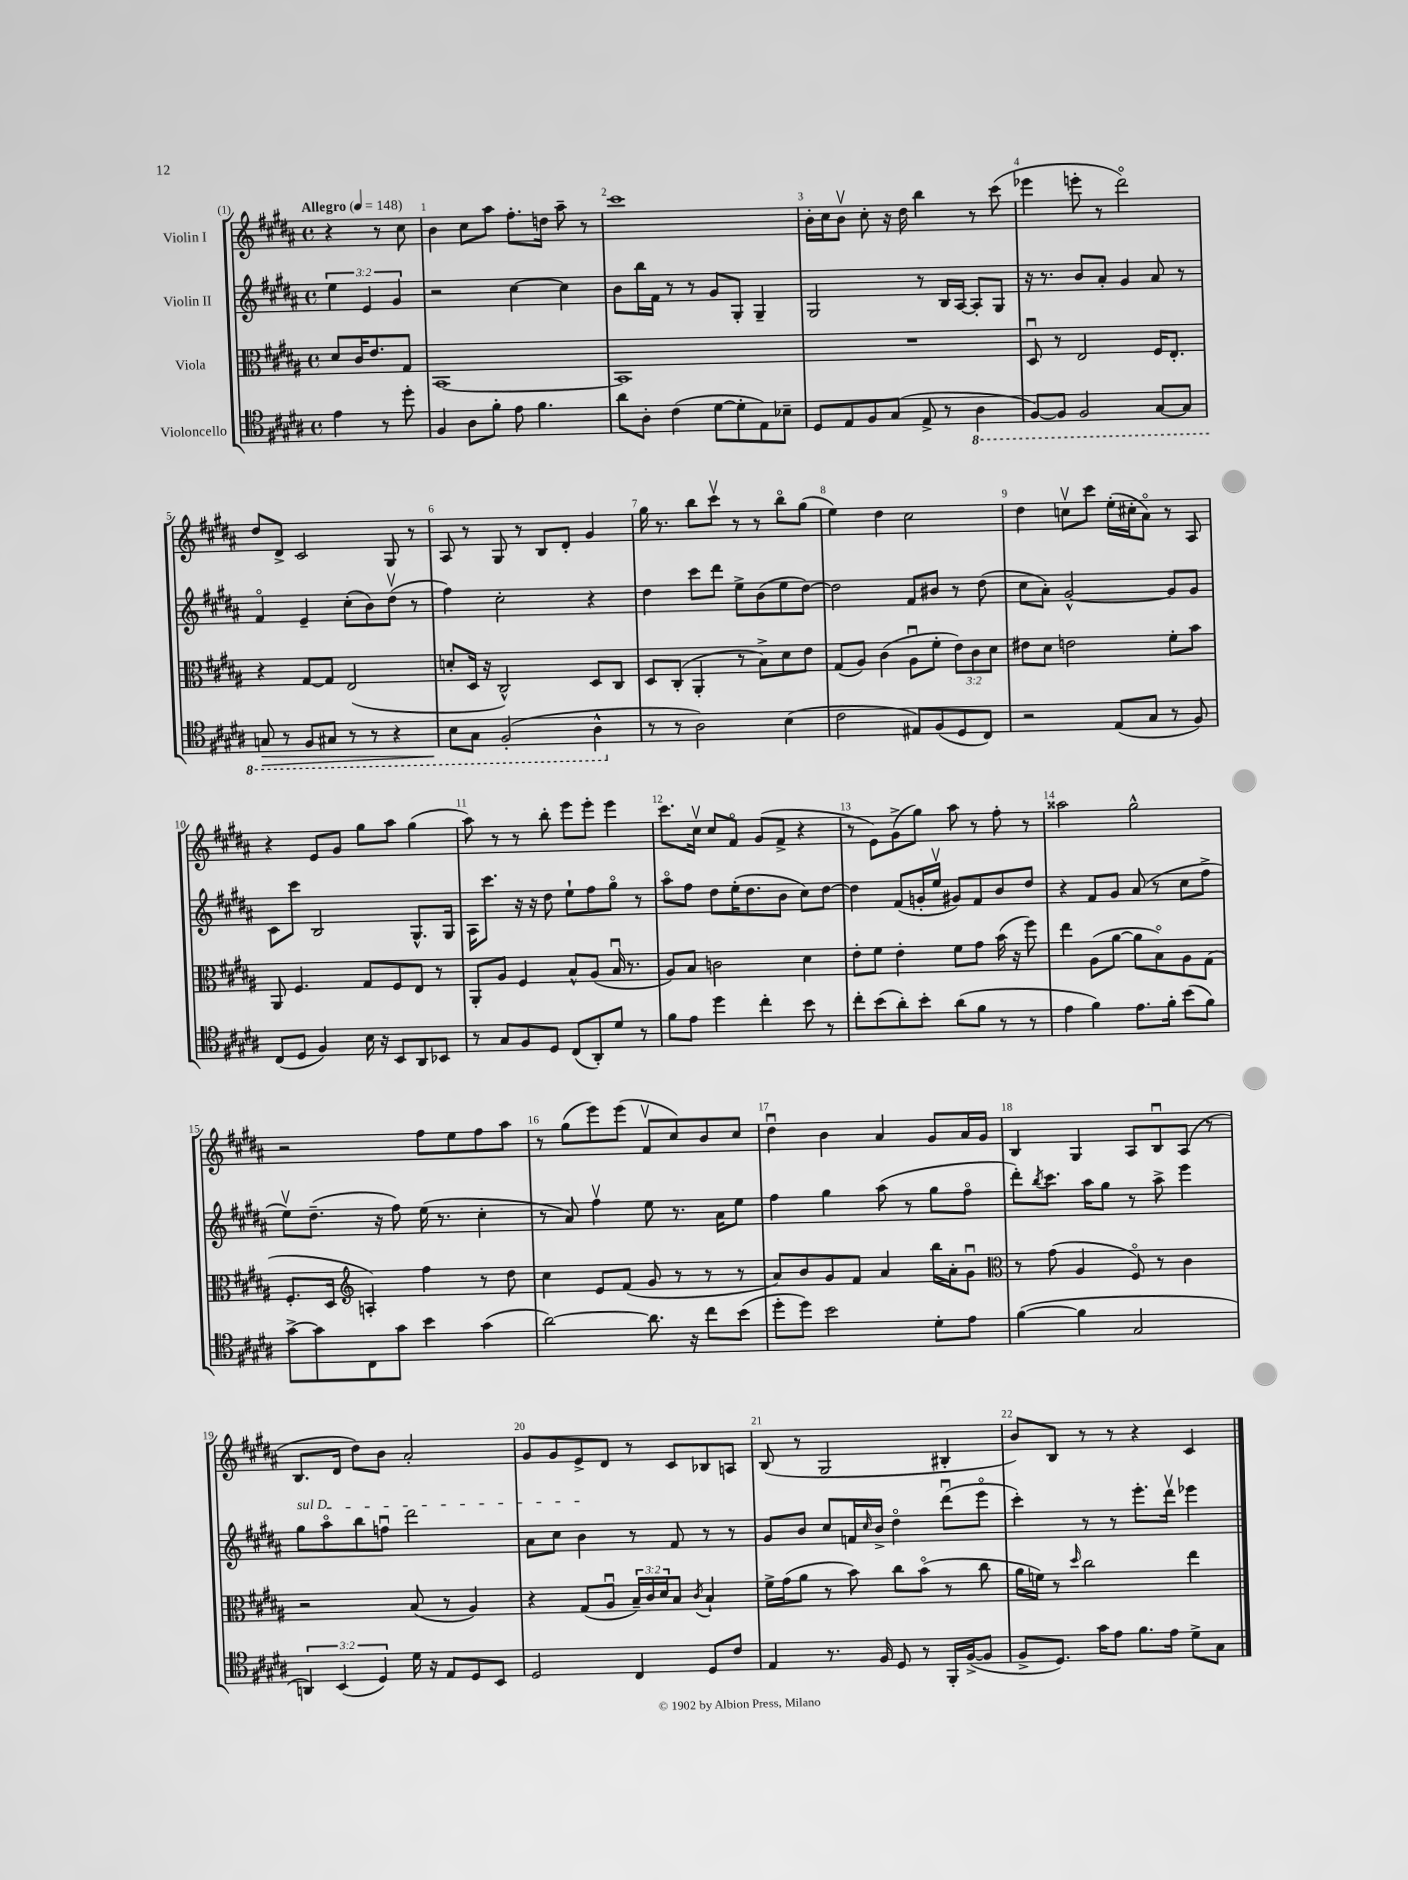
<<
\new StaffGroup <<
\new Staff = "s0" \with { instrumentName = "Violin I" } {
    \clef treble \key b \major \defaultTimeSignature \time 4/4 \partial 2 \tempo "Allegro" 4 = 148
    r4 r8 cis''8 |
    b'4 cis''8 ais''8 fis''8.-. d''16 ais''8-- r8 |
    cis'''1 |
    b'16-. cis''16 b'8\upbow cis''8-. r16 dis''16 b''4 r8 cis'''8( |
    ees'''4 e'''8-. r8 dis'''2\flageolet) |
    dis''8 dis'8-> cis'2 gis8 r8 |
    ais8 r8 gis8 r8 b8 dis'8-. gis'4 |
    gis''16 r8. b''8 cis'''8\upbow r8 r8 b''8\flageolet gis''8( |
    e''4) dis''4 cis''2 |
    dis''4 c''8\upbow cis'''8 e''16-.( cis''16-. ais'8\flageolet) r8 ais8 |
    r4 e'8 gis'8 gis''8 ais''8 gis''4( |
    ais''8) r8 r8 b''8-. e'''8 e'''8-. e'''4 |
    cis'''8. cis''16\upbow cis''8 fis'8\flageolet gis'8( fis'8-> r4 |
    r8 e'8) gis'8->( gis''8) ais''8 r8 fis''8-. r8 |
    aisis''2 gis''2-^ |
    r2 fis''8 e''8 fis''8 ais''8 |
    r8 gis''8( e'''8) e'''8( fis'8\upbow cis''8) b'8 cis''8 |
    dis''4\downbow b'4 ais'4 gis'8 ais'16 gis'16 |
    b4 gis4 ais8 b8\downbow ais8( r8 |
    b8. dis'16 dis''8) b'8 ais'2-. |
    gis'8 gis'8 e'8-> dis'8 r8 cis'8 bes8 a8 |
    b8( r8 gis2 bis4-. |
    b'8) b8 r8 r8 r4 cis'4 \bar "|." |
}
\new Staff = "s1" \with { instrumentName = "Violin II" } {
    \clef treble \key b \major \defaultTimeSignature \time 4/4 \override Staff.TupletNumber.text = #tuplet-number::calc-fraction-text \partial 2
    \tuplet 3/2 { e''4 e'4 gis'4 } |
    r2 cis''4~ cis''4 |
    b'8 b''16 fis'16 r8 r8 gis'8 gis8-. gis4-- |
    gis2 r8 b16 ais16~ ais8-. gis8 |
    r16 r8. b'8 ais'8-. gis'4 ais'8 r8 |
    fis'4\flageolet e'4-- cis''8-.( b'8) dis''8\upbow( r8 |
    fis''4) cis''2-. r4 |
    dis''4 cis'''8 dis'''8 e''8-> b'8( e''8 dis''8~) |
    dis''2 fis'8 bis'8 r8 dis''8( |
    cis''8 ais'8-.) gis'2~-^ gis'8 gis'8 |
    cis'8 cis'''8 b2 gis8.-^ gis16 |
    ais16 cis'''8. r16 r16 dis''8 e''8-! fis''8 gis''8\flageolet r8 |
    ais''8\flageolet fis''8 dis''8 e''16-.( dis''8. b'8 cis''8) dis''8~ |
    dis''4 fis'8( g'16-. e''16\upbow gis'8) fis'8 b'8 dis''8 |
    r4 fis'8 gis'8 ais'8( r8 cis''8 fis''8-> |
    e''8\upbow) dis''8.--( r16 fis''8) e''16( r8. cis''4-. |
    r8 ais'8) fis''4\upbow e''8 r8. ais'16 e''8 |
    fis''4 gis''4 ais''8( r8 gis''8 fis''8\flageolet |
    dis'''8-.) \acciaccatura { b''8 } cis'''8. ais''16 gis''8 r8 ais''8-> e'''4 |
    \once \override TextSpanner.bound-details.left.text = \markup { \italic "sul D" } gis''8\startTextSpan ais''8\flageolet b''8 f''8\downbow dis'''2 |
    ais'8 cis''8 b'4\stopTextSpan r8 fis'8 r8 r8 |
    gis'8 b'8 cis''8 f'16 \grace { cis''16 } b'16-> dis''4\flageolet dis'''8\downbow( e'''8\flageolet |
    cis'''4-.) r8 r8 e'''8.-. dis'''16\upbow ees'''4 \bar "|." |
}
\new Staff = "s2" \with { instrumentName = "Viola" } {
    \clef alto \key b \major \defaultTimeSignature \time 4/4 \override Staff.TupletNumber.text = #tuplet-number::calc-fraction-text \partial 2
    dis'8 cis'16 e'8. gis8 |
    b,1~ |
    b,1 |
    R1 |
    dis8\downbow r8 e2 fis16 e8.-. |
    r4 gis8~ gis8 e2( |
    d'8-. dis16 r16 cis2-^) dis8 cis8 |
    dis8 cis8-.( ais,4-. r8 b8->) dis'8 e'8 |
    gis8( ais8) cis'4( ais8\downbow fis'8-. \tuplet 3/2 { e'8) cis'8 dis'8 } |
    eis'8 dis'8 e'2 fis'8-. b'8 |
    ais,8 fis4. gis8 fis8 e8 r8 |
    ais,8-. ais8 fis4 b8-^ ais8( b16\downbow r8. |
    ais8) b8 c'2 dis'4 |
    e'8-. fis'8 e'4-. fis'8 gis'8 b'16( r16 fis''8) |
    e''4 ais8( ais'8~ ais'8 b8\flageolet) ais8 gis8( |
    fis8.-. dis16 \clef treble a4-.) fis''4 r8 dis''8 |
    cis''4 e'8 fis'8( gis'8 r8 r8 r8 |
    ais'8) b'8 gis'8 fis'8 ais'4 b''16 ais'16-. gis'8\downbow |
    \clef alto r8 gis'8( ais4 fis8\flageolet) r8 cis'4 |
    r2 b8( r8 ais4) |
    r4 gis8( ais8\downbow \tuplet 3/2 { b16--) cis'16 dis'16 } b8 \acciaccatura { cis'8 } b4-! |
    fis'16-> gis'16( ais'8 r8 b'8) cis''8 b'8\flageolet( r8 cis''8 |
    ais'16 f'16) r8 \grace { dis''16 } cis''2 e''4 \bar "|." |
}
\new Staff = "s3" \with { instrumentName = "Violoncello" } {
    \clef tenor \key b \major \defaultTimeSignature \time 4/4 \override Staff.TupletNumber.text = #tuplet-number::calc-fraction-text \partial 2
    e'4 r8 dis''8-. |
    fis4 ais8 fis'8-. e'8 fis'4. |
    ais'8 ais8-. cis'4( dis'8~ dis'8-. e8) bes8-- |
    dis8 e8 fis8 gis8( e8-> r8 \ottava #-1 ais,4 |
    fis,8~) fis,8 fis,2 gis,8~ gis,8 |
    g,8\> r8 fis,8 gis,8 r8 r8 r4 |
    b,8\! gis,8 fis,2-.( ais,4-^ \ottava #0 |
    r8 r8 ais2) b4( |
    cis'2 eis8) fis8( dis8 cis8) |
    r2 e8( gis8 r8 fis8) |
    cis8( dis8 fis4) b16 r16 b,8 ais,8 bes,8 |
    r8 gis8 fis8 dis8 cis8( ais,8-.) dis'8 r8 |
    fis'8 e'8 dis''4 cis''4-. b'8 r8 |
    cis''8-. b'8( ais'8-.) b'8-. ais'8( fis'8 r8 r8 |
    e'4 fis'4) e'8. fis'16-. b'8( fis'8) |
    gis'8~-> gis'8 cis8 gis'8 b'4 gis'4( |
    ais'2~) ais'8. r16 cis''8 b'8( |
    dis''8-. dis''8) b'2 dis'8-. e'8 |
    fis'4~( fis'4 gis2 |
    \tuplet 3/2 { a,4) b,4( dis4) } dis'16 r16 e8 dis8 b,8 |
    dis2 cis4 dis8 cis'8 |
    e4 r8. fis16 dis8 r8 fis,16-. fis16~->( fis8 |
    fis8-> dis8.) gis'16 e'8 fis'8. e'16 dis'8-> gis8 \bar "|." |
}
>>
>>
\layout { \context { \Score \override BarNumber.break-visibility = ##(#f #t #t) barNumberVisibility = #all-bar-numbers-visible } }
